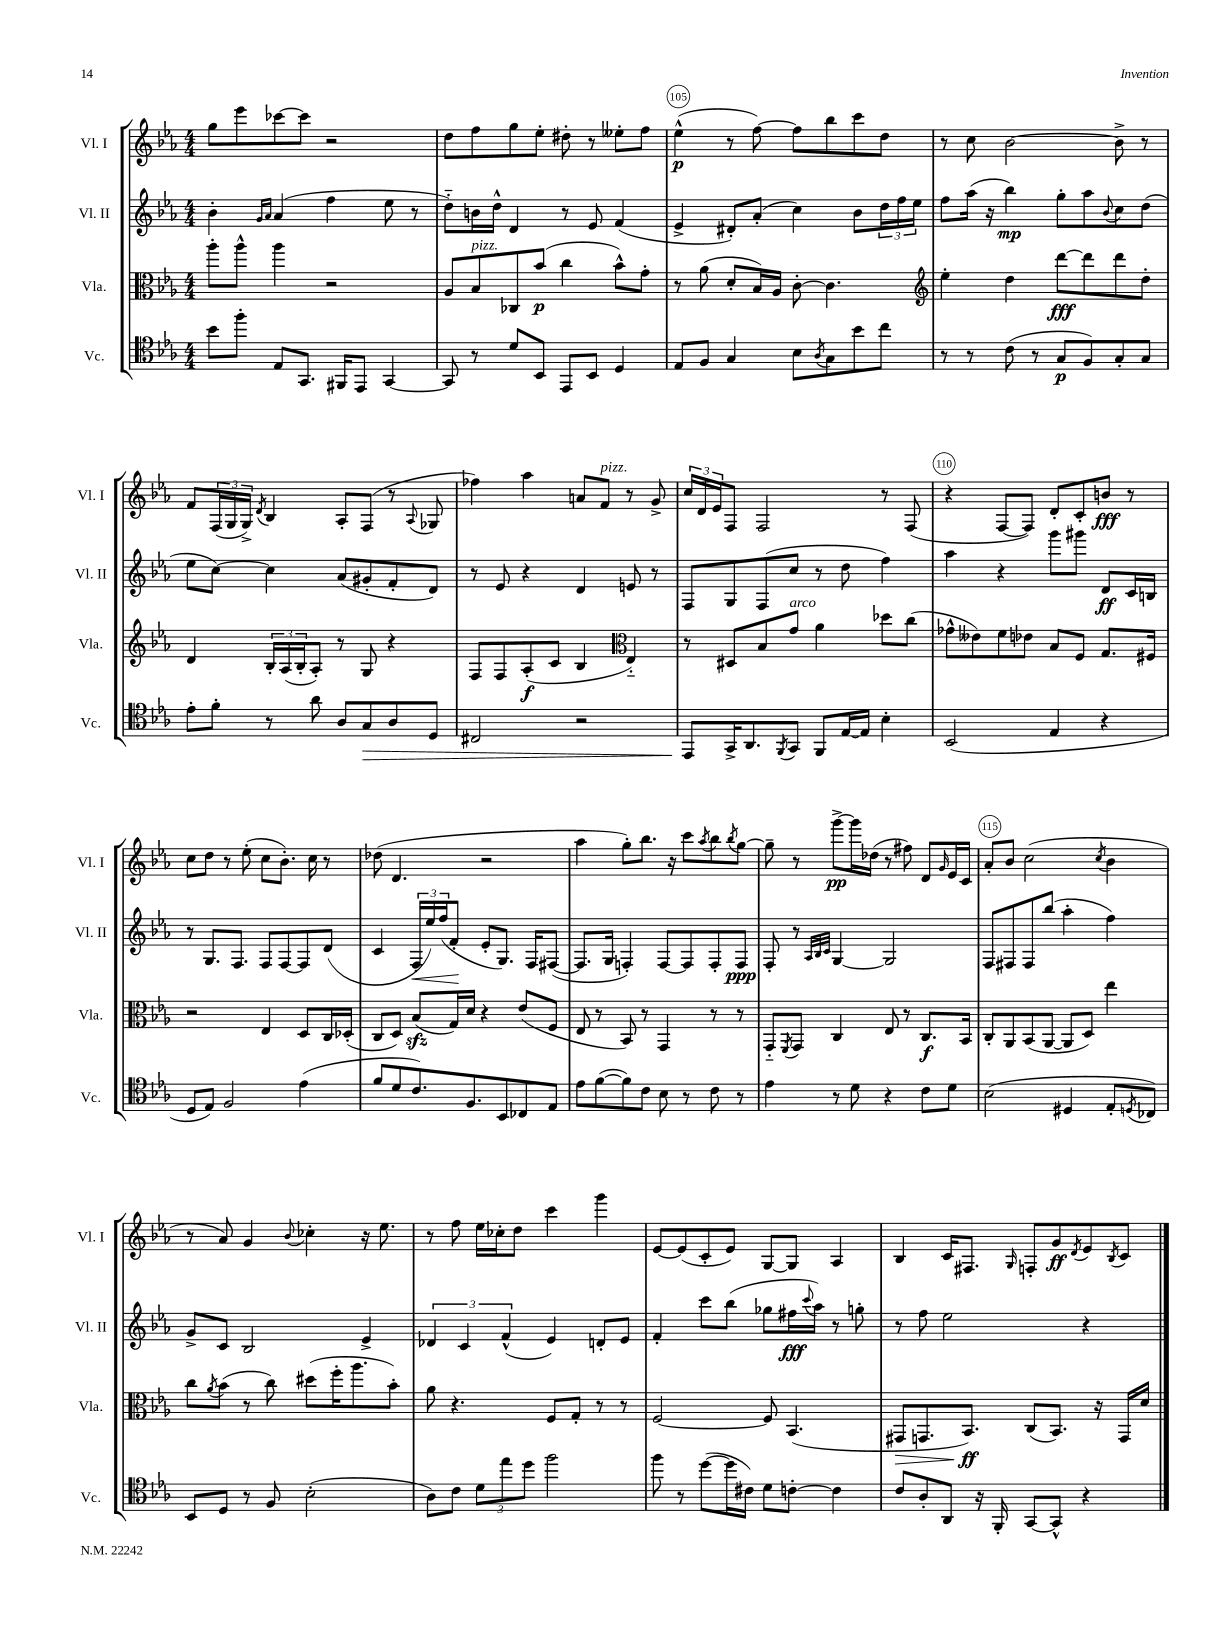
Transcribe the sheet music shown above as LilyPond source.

<<
\new StaffGroup <<
\new Staff = "s0" \with { instrumentName = "Vl. I" shortInstrumentName = "Vl. I" } {
    \clef treble \key ees \major \numericTimeSignature \time 4/4
    g''8 ees'''8 ces'''8~ ces'''8 r2 |
    d''8 f''8 g''8 ees''8-. dis''8-. r8 eeses''8-. f''8 |
    ees''4-^\p( r8 f''8~) f''8 bes''8 c'''8 d''8 |
    r8 c''8 bes'2~ bes'8-> r8 |
    f'8 \tuplet 3/2 { f16( g16 g16->) } \acciaccatura { d'8 } bes4 aes8-. f8( r8 \appoggiatura { aes8 } ges8 |
    fes''4) aes''4 a'8 f'8^\markup { \italic "pizz." } r8 g'8-> |
    \tuplet 3/2 { c''16 d'16 ees'16 } f8 f2 r8 f8( |
    r4 f8~ f8) d'8-. c'8-. b'8\fff r8 |
    c''8 d''8 r8 ees''8-.( c''8 bes'8.-.) c''16 r8 |
    des''8( d'4. r2 |
    aes''4 g''8-.) bes''8. r16 c'''8 \acciaccatura { aes''8 } bes''8 \acciaccatura { bes''8 } g''8~ |
    g''8-- r8 g'''8~->\pp g'''16 des''16( r8 fis''8) d'8 \grace { g'16 } ees'16 c'16 |
    aes'8-. bes'8 c''2( \acciaccatura { c''8 } bes'4 |
    r8 aes'8) g'4 \appoggiatura { bes'8 } ces''4-. r16 ees''8. |
    r8 f''8 ees''16 ces''16-. d''8 c'''4 g'''4 |
    ees'8~ ees'8( c'8-. ees'8) g8~ g8 aes4 |
    bes4 c'16 fis8. \grace { g16 } f8-. g'8\ff \acciaccatura { d'8 } ees'8 \acciaccatura { bes8 } c'8 \bar "|." |
}
\new Staff = "s1" \with { instrumentName = "Vl. II" shortInstrumentName = "Vl. II" } {
    \clef treble \key ees \major \numericTimeSignature \time 4/4
    bes'4-. \grace { g'16 aes'16 } aes'4( f''4 ees''8 r8 |
    d''8-_) b'16 d''16-^ d'4 r8 ees'8 f'4( |
    ees'4-> dis'8-.) aes'8-.( c''4) bes'8 \tuplet 3/2 { d''16 f''16 ees''16 } |
    f''8 aes''16( r16 bes''4\mp) g''8-. aes''8 \appoggiatura { bes'8 } c''8 d''8( |
    ees''8 c''8~) c''4 aes'8( gis'8-. f'8-. d'8) |
    r8 ees'8 r4 d'4 e'8 r8 |
    f8 g8 f8( c''8 r8 d''8 f''4) |
    aes''4 r4 g'''8 gis'''8 d'8\ff c'16 b16 |
    r8 g8. f8. f8 f8~ f8 d'8( |
    c'4 \tuplet 3/2 { f16-.\< ees''16) f''16( } f'8-.\! ees'8-. g8.) f16 fis8~( |
    fis8. g16 f4-.) f8~ f8 f8-. f8\ppp |
    f8-. r8 \grace { aes32 bes32 c'32 } g4~ g2 |
    f8 fis8 fis8 bes''8( aes''4-. f''4) |
    g'8-> c'8 bes2 ees'4-> |
    \tuplet 3/2 { des'4 c'4 f'4-^( } ees'4) d'8-. ees'8 |
    f'4-. c'''8 bes''8( ges''8 fis''16\fff \appoggiatura { c'''8 } aes''16) r8 g''8-. |
    r8 f''8 ees''2 r4 \bar "|." |
}
\new Staff = "s2" \with { instrumentName = "Vla." shortInstrumentName = "Vla." } {
    \clef alto \key ees \major \numericTimeSignature \time 4/4
    aes''8-. aes''8-^ aes''4 r2 |
    aes8 bes8^\markup { \italic "pizz." } ces8 bes'8\p( c''4 bes'8-^) g'8-. |
    r8 aes'8( d'8-. bes16) aes16 c'8~-. c'4. |
    \clef treble ees''4-. d''4 d'''8~\fff d'''8 d'''8 d''8-. |
    d'4 \tuplet 3/2 { bes16-. aes16( bes16-. } aes8-.) r8 g8 r4 |
    f8 f8 aes8-.\f( c'8 bes4 \clef alto ees4-_) |
    r8 dis8 bes8 g'8^\markup { \italic "arco" } aes'4 des''8 c''8( |
    ges'8-^ eeses'8) f'8 ees'8 bes8 f8 g8. fis16 |
    r2 ees4 d8 c16 des16-.( |
    c8 d8) bes8\sfz( g16) d'16 r4 ees'8( f8 |
    ees8 r8 bes,8) r8 g,4 r8 r8 |
    g,8-_ \acciaccatura { f,8 } g,8 c4 ees8 r8 c8.\f bes,16 |
    c8-. aes,8 bes,8( aes,8~ aes,8 d8) ees''4 |
    c''8 \acciaccatura { aes'8 } bes'8( r8 c''8) dis''8( f''16-. aes''8. bes'8-.) |
    aes'8 r4. f8 g8-. r8 r8 |
    f2~ f8 bes,4.( |
    gis,8\> g,8. bes,8.\ff\!) c8( bes,8.) r16 g,16 d'16 \bar "|." |
}
\new Staff = "s3" \with { instrumentName = "Vc." shortInstrumentName = "Vc." } {
    \clef tenor \key ees \major \numericTimeSignature \time 4/4
    bes'8 f''8-. ees8 g,8. fis,16 ees,8 g,4~ |
    g,8 r8 d'8 bes,8 ees,8 bes,8 d4 |
    ees8 f8 g4 bes8 \acciaccatura { aes8 } g8 bes'8 c''8 |
    r8 r8 c'8( r8 g8\p f8) g8-. g8 |
    ees'8-. f'8-. r8 aes'8 aes8 g8\> aes8 d8 |
    cis2 r2 |
    ees,8\! g,16-> aes,8. \acciaccatura { f,8 } g,8 f,8 ees16~ ees16 bes4-. |
    bes,2( ees4 r4 |
    d8 ees8) f2 ees'4( |
    f'8 d'8 c'8.) f8. bes,8 ces8 ees8 |
    ees'8 f'8~( f'8) c'8 bes8 r8 c'8 r8 |
    ees'4 r8 d'8 r4 c'8 d'8 |
    bes2( dis4 ees8-. \acciaccatura { d8 } ces8) |
    bes,8 d8 r8 f8 bes2-.( |
    aes8) c'8 \tuplet 3/2 { d'8 ees''8 d''8 } f''2 |
    f''8 r8 d''8~( d''16 cis'16) d'8 c'8~-. c'4 |
    c'8 aes8-. aes,8 r16 f,16-. g,8~ g,8-^ r4 \bar "|." |
}
>>
>>
\layout { \context { \Score currentBarNumber = #103 \override BarNumber.break-visibility = ##(#f #t #t) barNumberVisibility = #(every-nth-bar-number-visible 5) \override BarNumber.stencil = #(make-stencil-circler 0.1 0.3 ly:text-interface::print) } }
